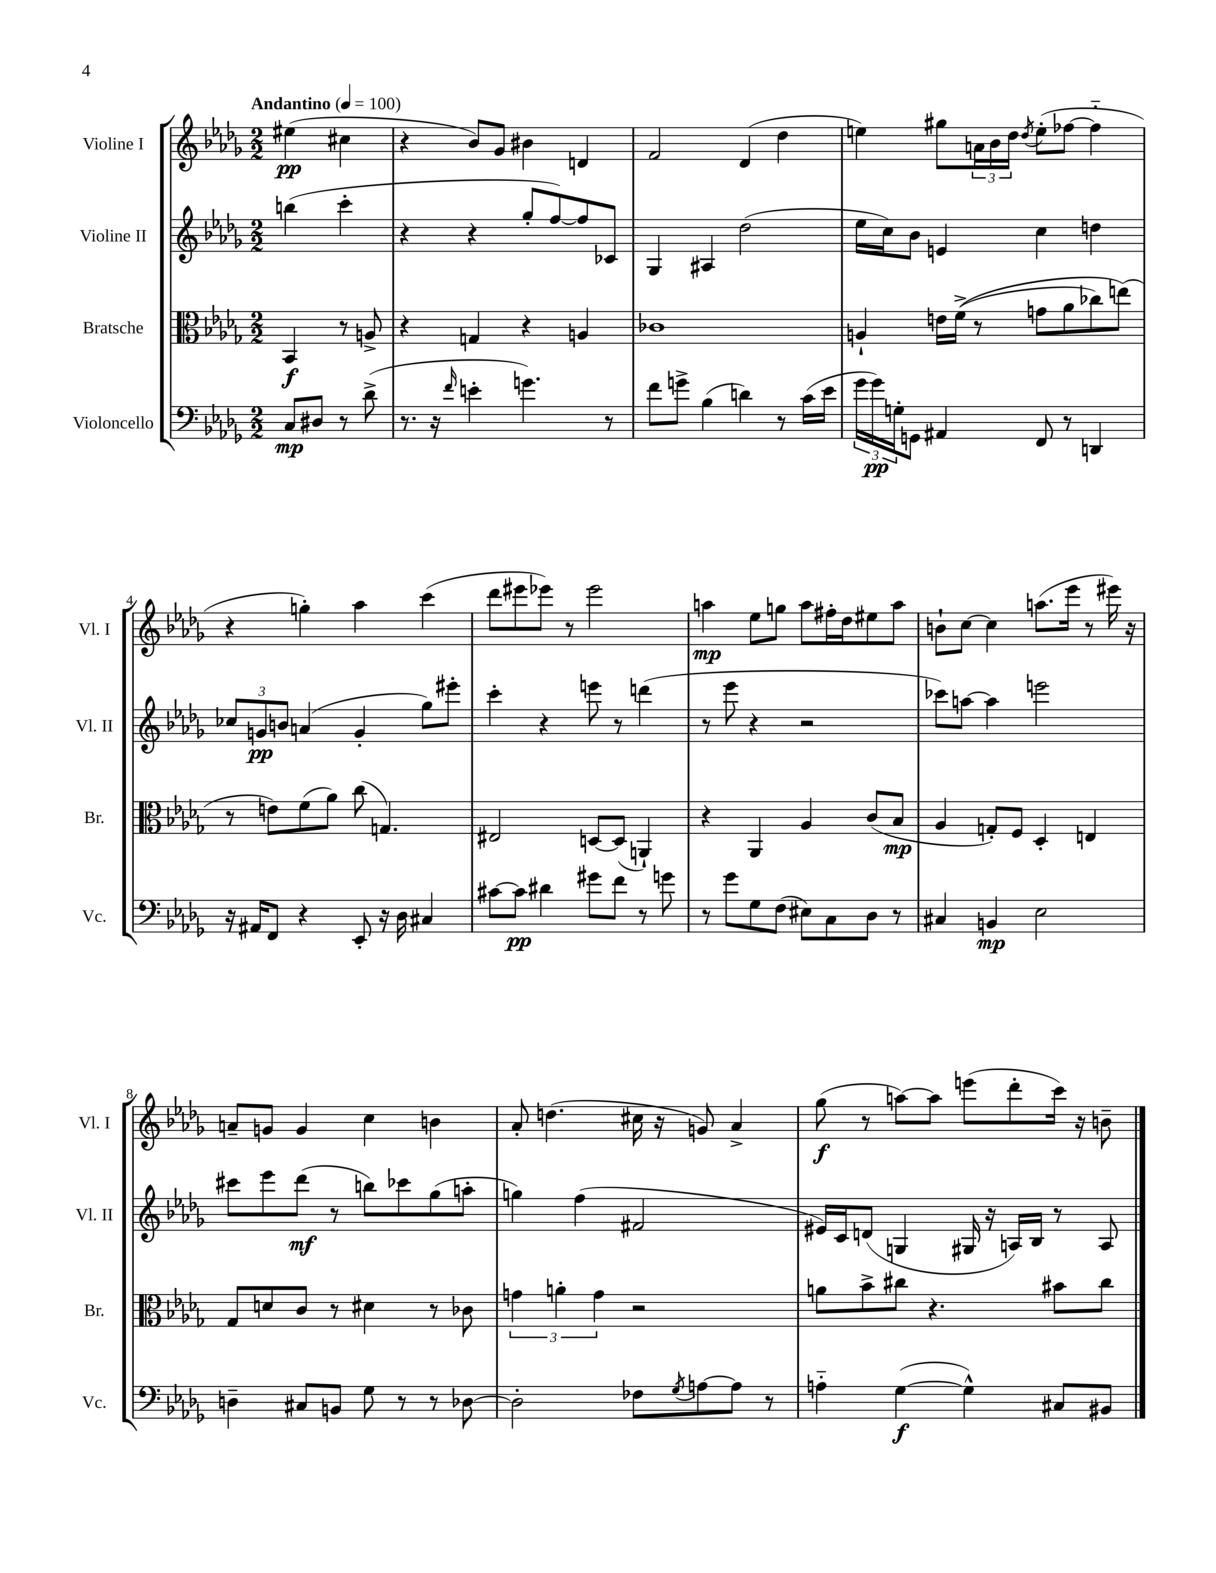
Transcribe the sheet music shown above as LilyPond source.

<<
\new StaffGroup <<
\new Staff = "s0" \with { instrumentName = "Violine I" shortInstrumentName = "Vl. I" } {
    \clef treble \key des \major \numericTimeSignature \time 2/2 \partial 2 \tempo "Andantino" 4 = 100
    eis''4\pp( cis''4 |
    r4 bes'8) ges'8 bis'4 d'4 |
    f'2 des'4( des''4 |
    e''4) gis''8 \tuplet 3/2 { a'16 bes'16 des''16 } \acciaccatura { des''8 } e''8-.( fes''8~ fes''4-_ |
    r4 g''4-.) aes''4 c'''4( |
    des'''8 eis'''8 ees'''8) r8 ees'''2 |
    a''4\mp ees''8 g''8 a''8 fis''16-. des''16 eis''8 a''8 |
    b'8-! c''8~ c''4 a''8.( ees'''16 r8 eis'''16) r16 |
    a'8-- g'8 g'4 c''4 b'4 |
    aes'8-. d''4.( cis''16 r16 g'8) aes'4-> |
    ges''8\f( r8 a''8~) a''8 e'''8( des'''8-. c'''16) r16 b'8-- \bar "|." |
}
\new Staff = "s1" \with { instrumentName = "Violine II" shortInstrumentName = "Vl. II" } {
    \clef treble \key des \major \numericTimeSignature \time 2/2 \partial 2
    b''4( c'''4-. |
    r4 r4 ges''8-. f''8~) f''8 ces'8 |
    ges4 ais4 des''2( |
    ees''16 c''16) bes'8 e'4 c''4 d''4 |
    \tuplet 3/2 { ces''8 g'8\pp b'8 } a'4( g'4-. ges''8) eis'''8-. |
    c'''4-. r4 e'''8 r8 d'''4( |
    r8 ees'''8 r4 r2 |
    ces'''8) a''8~ a''4 e'''2 |
    cis'''8 ees'''8 des'''8\mf( r8 b''8) ces'''8 ges''8( a''8-. |
    g''4) f''4( fis'2 |
    eis'16) c'16 d'8( g4 gis16 r16 a16) bes16 r8 a8 \bar "|." |
}
\new Staff = "s2" \with { instrumentName = "Bratsche" shortInstrumentName = "Br." } {
    \clef alto \key des \major \numericTimeSignature \time 2/2 \partial 2
    bes,4\f r8 a8-> |
    r4 g4 r4 a4 |
    ces'1 |
    a4-! e'16 f'16->(\( r8 g'8 aes'8 ces''8) e''8(\) |
    r8 e'8) f'8( aes'8) c''8( g4.) |
    eis2 d8~ d8( a,4-!) |
    r4 aes,4 aes4 c'8( bes8\mp |
    aes4 g8-.) f8 des4-. e4 |
    ges8 d'8 c'8 r8 dis'4 r8 ces'8 |
    \tuplet 3/2 { g'4 a'4-. g'4 } r2 |
    a'8 bes'8-> cis''8 r4. bis'8 cis''8 \bar "|." |
}
\new Staff = "s3" \with { instrumentName = "Violoncello" shortInstrumentName = "Vc." } {
    \clef bass \key des \major \numericTimeSignature \time 2/2 \partial 2
    c8\mp dis8 r8 des'8->( |
    r8. r16 \grace { f'16 } e'4-. g'4.) r8 |
    f'8 g'8-> bes4( d'4) r8 c'16( ees'16 |
    \tuplet 3/2 { ges'16 ges'16\pp) g16-. } g,8 ais,4 f,8 r8 d,4 |
    r16 ais,16 f,8 r4 ees,8-. r16 des16 cis4 |
    cis'8~ cis'8\pp dis'4 gis'8 f'8 r8 g'8 |
    r8 ges'8 ges8 f8( eis8) c8 des8 r8 |
    cis4 b,4\mp ees2 |
    d4-- cis8 b,8 ges8 r8 r8 des8~ |
    des2-. fes8 \acciaccatura { ges8 } a8~ a8 r8 |
    a4-_ ges4~\f( ges4-^) cis8 bis,8 \bar "|." |
}
>>
>>
